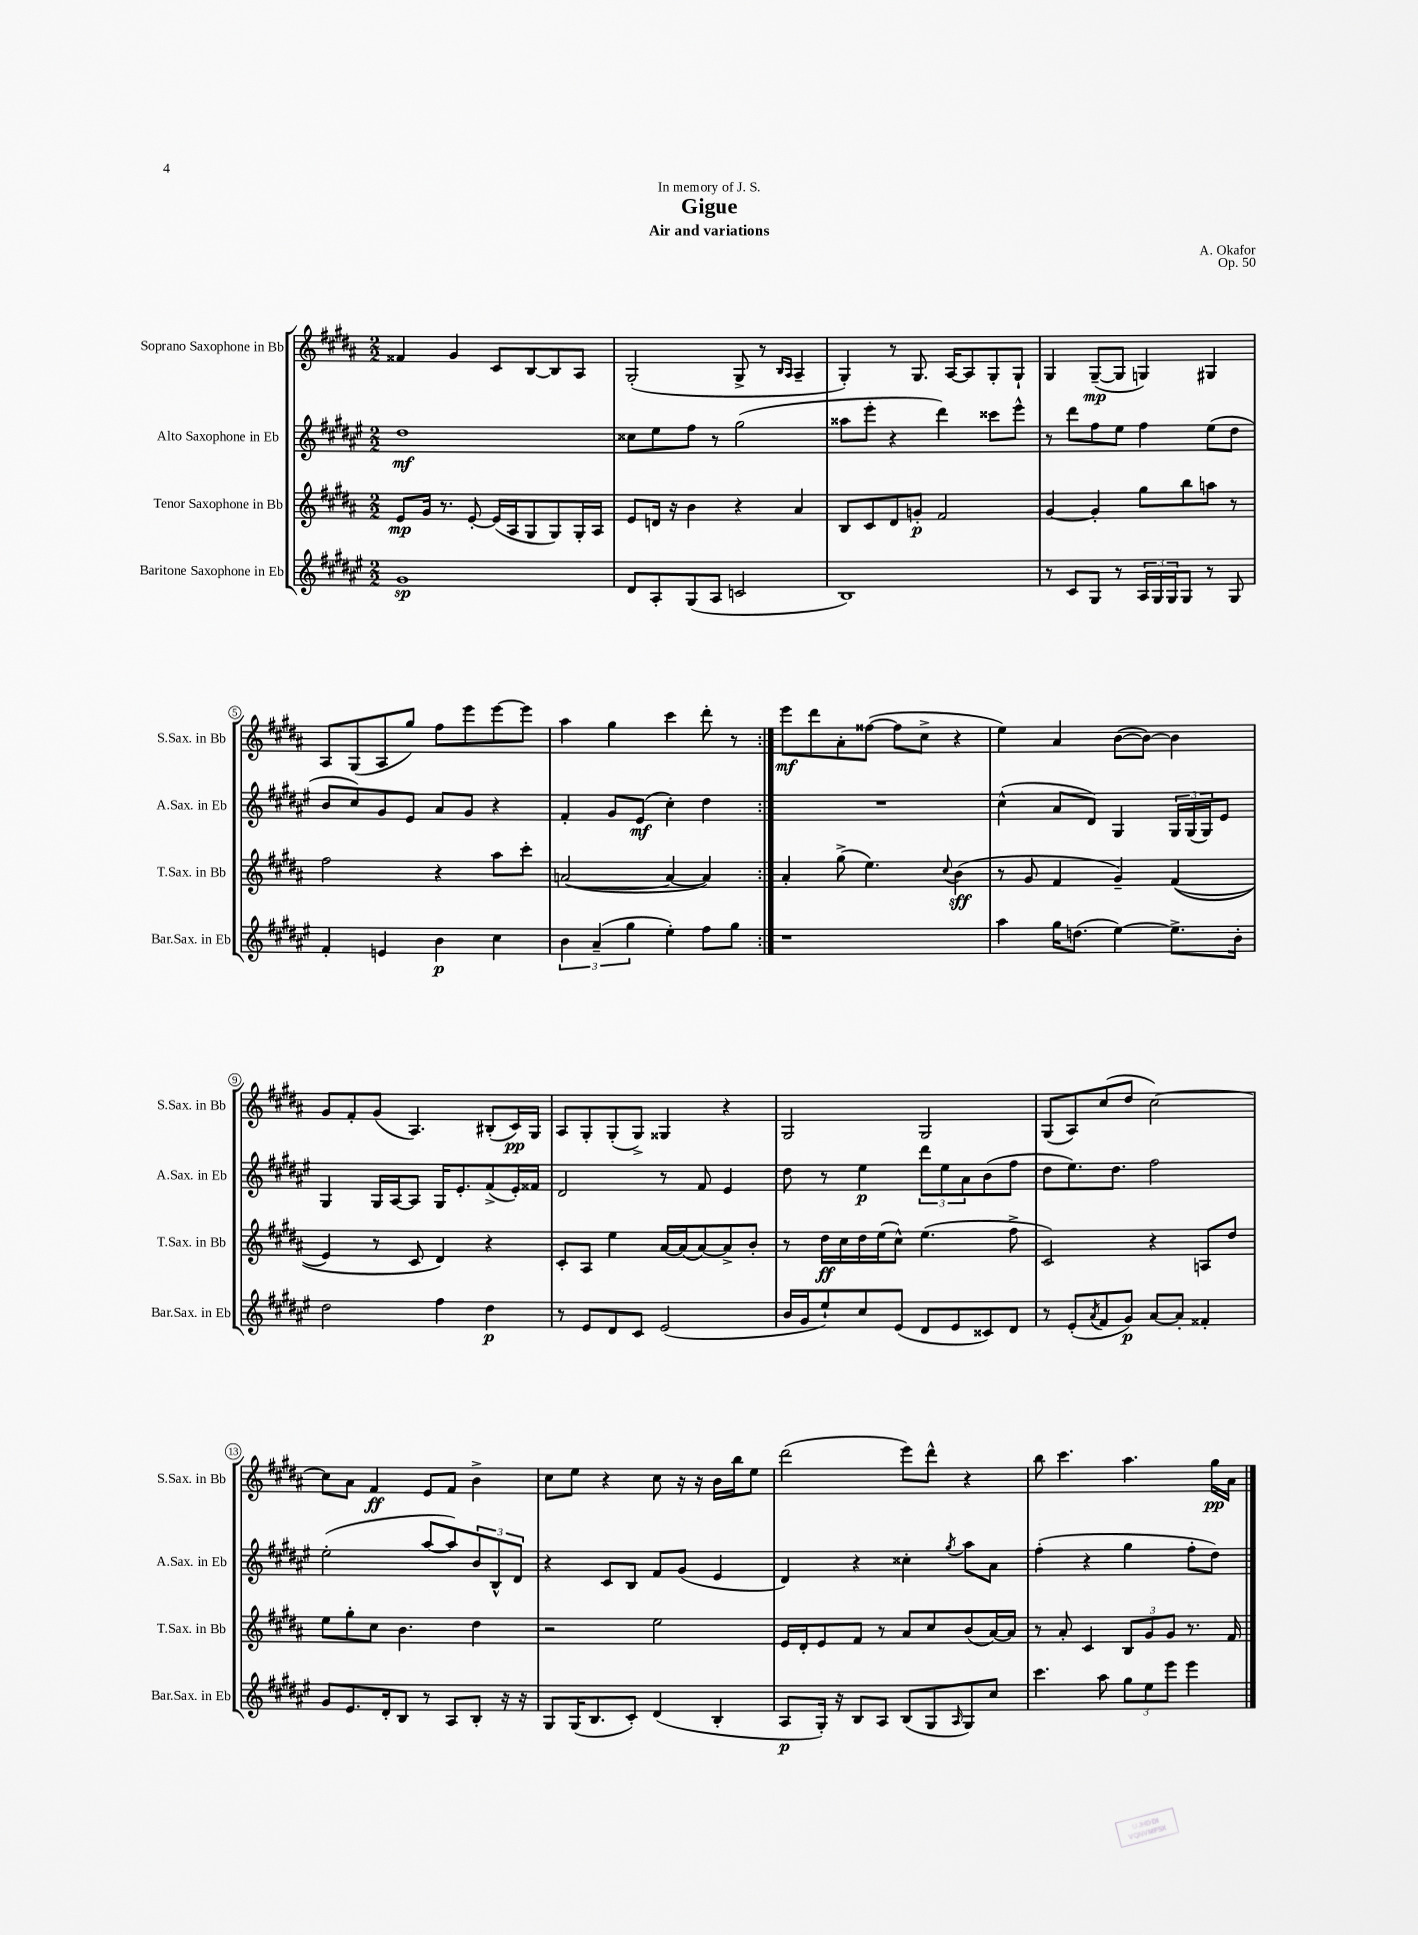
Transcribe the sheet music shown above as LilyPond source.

\header { title = "Gigue" composer = "A. Okafor" subtitle = "Air and variations" dedication = "In memory of J. S." opus = "Op. 50" }
<<
\new StaffGroup <<
\new Staff = "s0" \with { instrumentName = "Soprano Saxophone in Bb" shortInstrumentName = "S.Sax. in Bb" } {
    \clef treble \key b \major \numericTimeSignature \time 2/2
    \repeat volta 2 { fisis'4 gis'4 cis'8 b8~ b8 ais8 |
    gis2-.( gis8-> r8 \grace { b16 ais16 } ais4-- |
    gis4-.) r8 gis8. ais16~ ais8 gis8-. gis8-! |
    gis4 gis8~--\mp( gis8 g4) gis4 |
    ais8 gis8( ais8 gis''8) fis''8 e'''8 e'''8~ e'''8 |
    ais''4 gis''4 cis'''4 dis'''8-. r8 | }
    e'''8\mf dis'''8 ais'8-. fisis''8~( fisis''8 cis''8-> r4 |
    e''4) ais'4 b'8~( b'8~) b'4 |
    gis'8 fis'8-. gis'8( ais4.) bis8-.( cis'16\pp) gis16 |
    ais8 gis8-. gis8-.( gis8->) gisis4 r4 |
    gis2 gis2 |
    gis8( ais8) cis''8( dis''8 cis''2~) |
    cis''8 ais'8 fis'4\ff e'8 fis'8 b'4-> |
    cis''8 e''8 r4 cis''8 r16 r16 b'16 b''16 e''8 |
    dis'''2( e'''8) dis'''8-^ r4 |
    b''8 cis'''4. ais''4. gis''16\pp ais'16 \bar "|." |
}
\new Staff = "s1" \with { instrumentName = "Alto Saxophone in Eb" shortInstrumentName = "A.Sax. in Eb" } {
    \clef treble \key fis \major \numericTimeSignature \time 2/2
    \repeat volta 2 { dis''1\mf |
    cisis''8 eis''8 fis''8 r8 gis''2( |
    aisis''8 eis'''8-. r4 dis'''4) cisis'''8 eis'''8-^ |
    r8 dis'''8 fis''8 eis''8 fis''4 eis''8( dis''8 |
    b'8 cis''8) gis'8 eis'8 ais'8 gis'8 r4 |
    fis'4-. gis'8 eis'8\mf( cis''4-.) dis''4 | }
    R1 |
    cis''4-^( ais'8 dis'8) gis4 \tuplet 3/2 { gis16 gis16( gis16) } eis'8 |
    gis4 gis16 ais16~ ais8 gis16 eis'8.-. fis'8->( eis'16-.) fisis'16 |
    dis'2 r8 fis'8 eis'4 |
    dis''8 r8 eis''4\p \tuplet 3/2 { dis'''8 eis''8 ais'8 } b'8( fis''8 |
    dis''8 eis''8.) dis''8. fis''2 |
    eis''2-.( ais''8~ ais''8) \tuplet 3/2 { b'8 b8-^ dis'8 } |
    r4 cis'8 b8 fis'8 gis'8( eis'4 |
    dis'4) r4 cisis''4-. \acciaccatura { gis''8 } ais''8 ais'8 |
    fis''4-.( r4 gis''4 fis''8-. dis''8) \bar "|." |
}
\new Staff = "s2" \with { instrumentName = "Tenor Saxophone in Bb" shortInstrumentName = "T.Sax. in Bb" } {
    \clef treble \key b \major \numericTimeSignature \time 2/2
    \repeat volta 2 { e'8\mp gis'16 r8. e'8~-. e'16( ais16 gis8 gis8) gis16-. ais16 |
    e'8 d'16 r16 b'4 r4 ais'4 |
    b8 cis'8 dis'8 g'8-.\p fis'2 |
    gis'4~ gis'4-. gis''8 b''8 a''8 r8 |
    fis''2 r4 ais''8 cis'''8-. |
    a'2~( a'4~ a'4) | }
    ais'4-. gis''8->( e''4.) \appoggiatura { cis''8 } b'4\sff( |
    r8 gis'8 fis'4 gis'4--) fis'4(\( |
    e'4) r8 cis'8 dis'4\) r4 |
    cis'8-. ais8 e''4 ais'16~ ais'16( ais'8~) ais'8-> b'8-. |
    r8 dis''16\ff cis''16 dis''16 e''16( cis''8-^) e''4.( fis''8-> |
    cis'2) r4 a8 dis''8 |
    e''8 gis''8-. cis''8 b'4. dis''4 |
    r2 e''2 |
    e'16 dis'16-. e'8 fis'8 r8 ais'8 cis''8 b'8( ais'16~) ais'16 |
    r8 ais'8-. cis'4 \tuplet 3/2 { b8 gis'8 gis'8 } r8. fis'16 \bar "|." |
}
\new Staff = "s3" \with { instrumentName = "Baritone Saxophone in Eb" shortInstrumentName = "Bar.Sax. in Eb" } {
    \clef treble \key fis \major \numericTimeSignature \time 2/2
    \repeat volta 2 { gis'1\sp |
    dis'8 ais8-. gis8( ais8 c'2 |
    b1) |
    r8 cis'8 gis8 r8 \tuplet 3/2 { ais16 gis16 gis16 } gis8 r8 gis8 |
    fis'4-. e'4 b'4\p cis''4 |
    \tuplet 3/2 { b'4 ais'4--( gis''4 } eis''4-.) fis''8 gis''8 | }
    r1 |
    ais''4 gis''16 d''8.( eis''4~) eis''8.-> b'16-. |
    dis''2 fis''4 dis''4\p |
    r8 eis'8 dis'8 cis'8 eis'2( |
    b'16 gis'16 eis''8-!) cis''8 eis'8( dis'8 eis'8 cisis'8) dis'8 |
    r8 eis'8-.( \acciaccatura { ais'8 } fis'8 gis'8\p) ais'8~ ais'8-. fisis'4-. |
    gis'8 eis'8. dis'16-. b8 r8 ais8 b8-. r16 r16 |
    gis8 gis16( b8. cis'8-.) dis'4( b4-. |
    ais8\p gis16-.) r16 b8 ais8 b8( gis8 \grace { ais16 } gis8) cis''8 |
    cis'''4. ais''8 \tuplet 3/2 { gis''8 eis''8 eis'''8 } eis'''4 \bar "|." |
}
>>
>>
\layout { \context { \Score \override BarNumber.stencil = #(make-stencil-circler 0.1 0.3 ly:text-interface::print) } }
